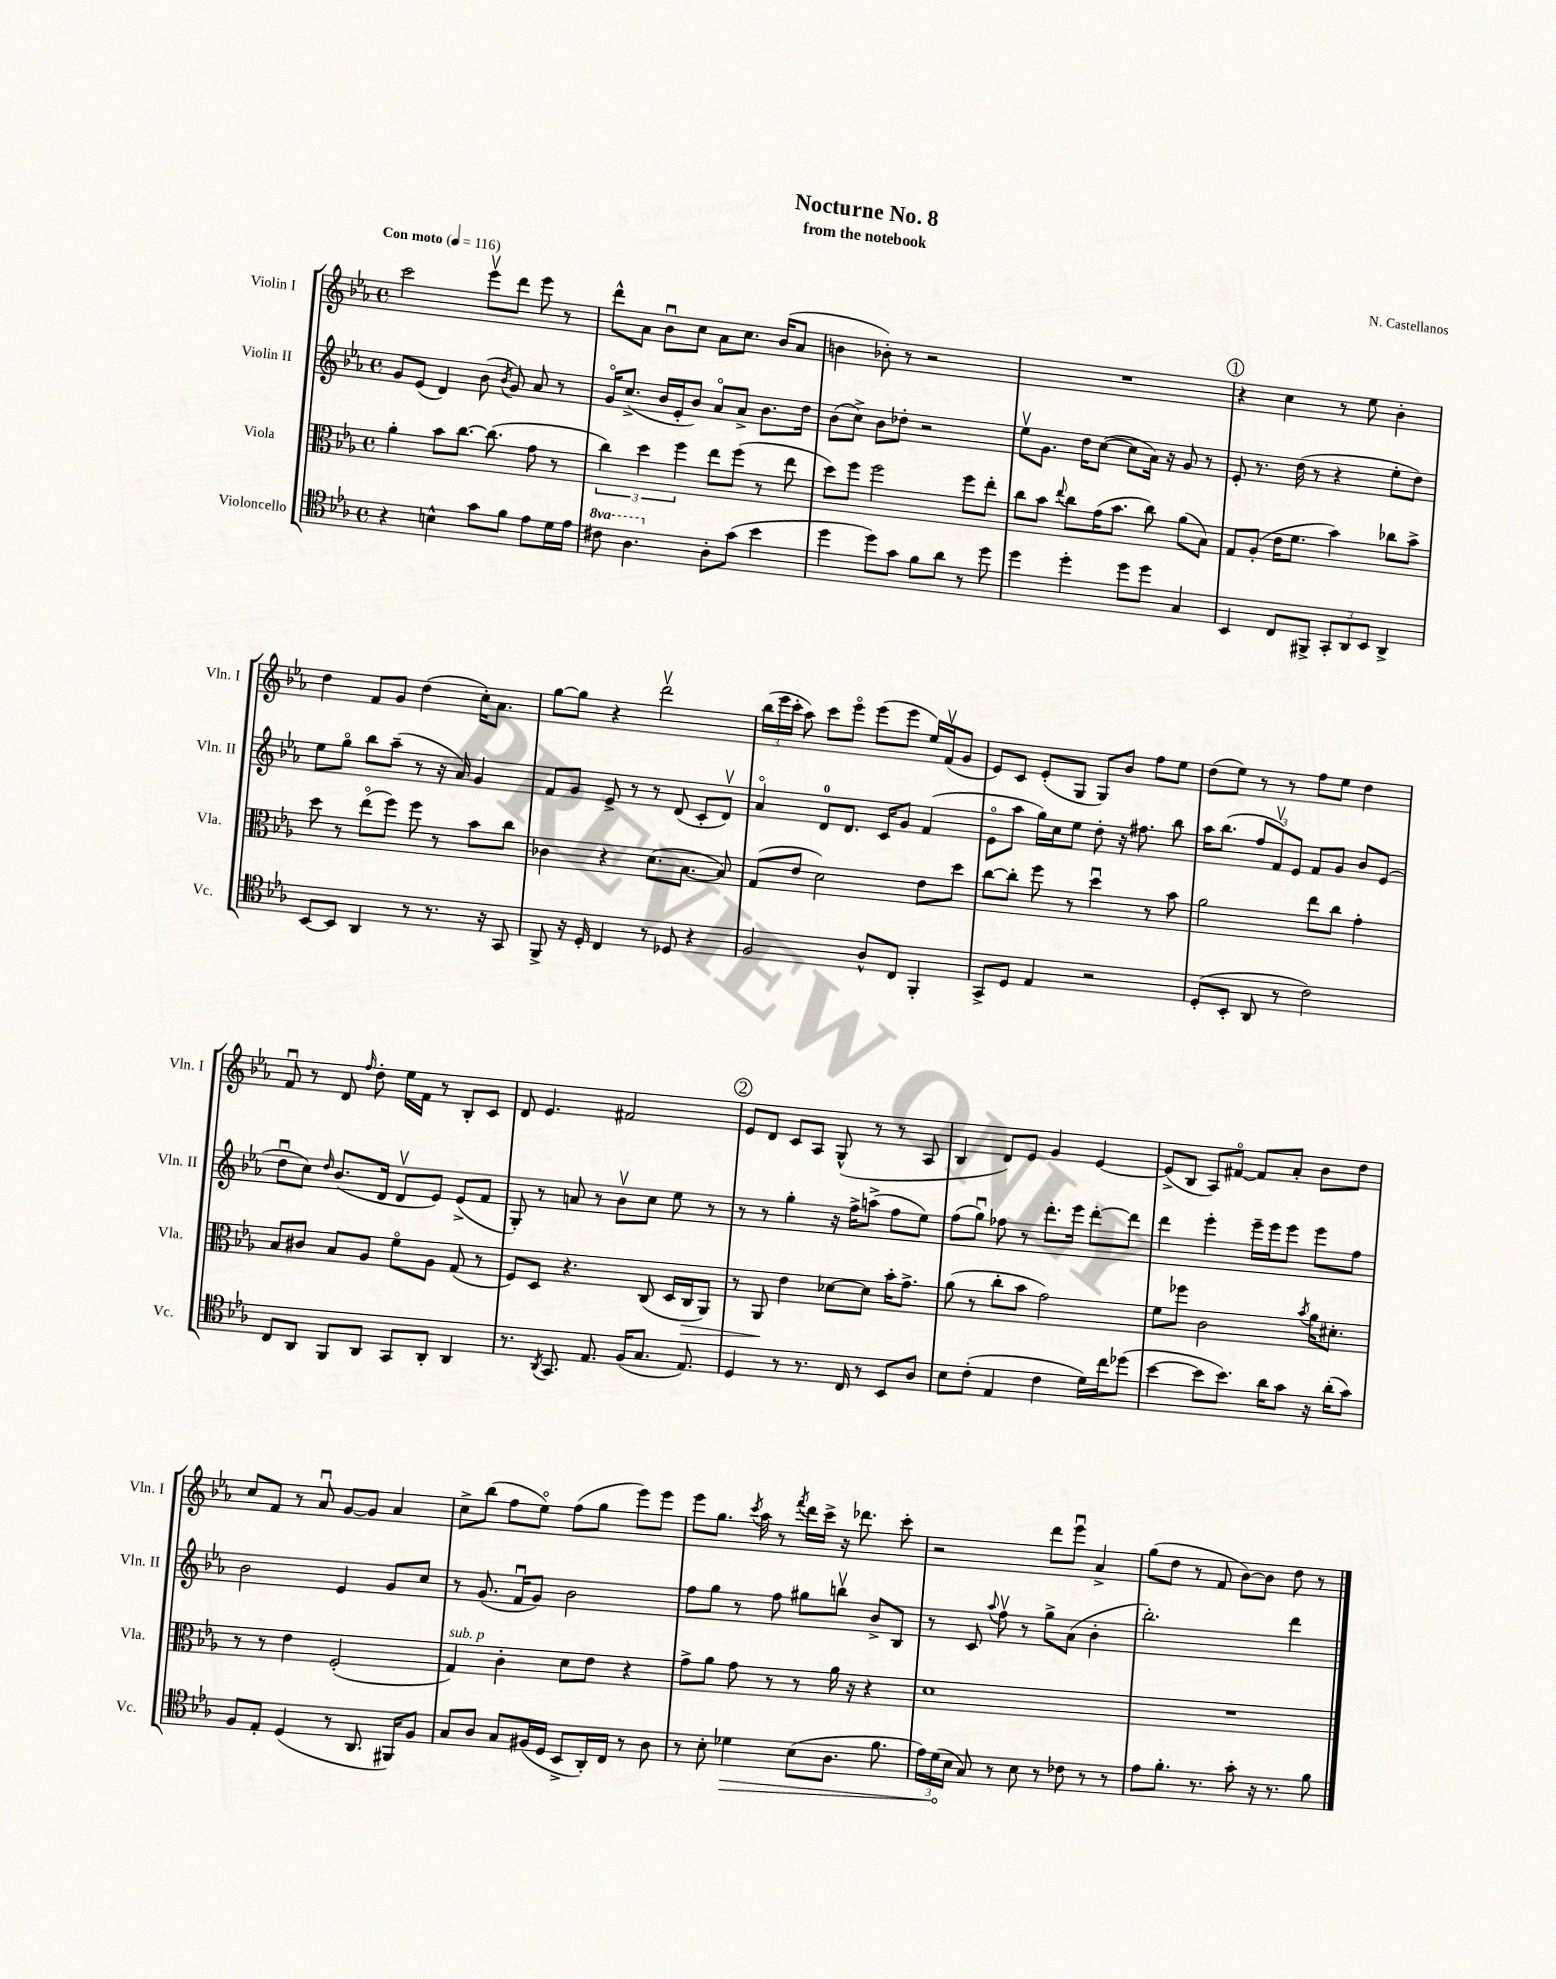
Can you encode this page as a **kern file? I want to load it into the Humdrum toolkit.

**kern	**dynam	**kern	**dynam	**kern	**kern
*part4	*part4	*part3	*part3	*part2	*part1
*staff4	*staff4	*staff3	*staff3	*staff2	*staff1
*I"Violoncello	*	*I"Viola	*	*I"Violin II	*I"Violin I
*I'Vc.	*	*I'Vla.	*	*I'Vln. II	*I'Vln. I
*clefC4	*	*clefC3	*	*clefG2	*clefG2
*k[b-e-a-]	*	*k[b-e-a-]	*	*k[b-e-a-]	*k[b-e-a-]
*M4/4	*	*M4/4	*	*M4/4	*M4/4
*met(c)	*	*met(c)	*	*met(c)	*met(c)
*MM116	*	*MM116	*	*MM116	*MM116
=1	=1	=1	=1	=1	=1
!	!	!	!	!	!LO:TX:a:B:t=Con moto
4r	.	4a-'\	.	8g/L	2ccc\
.	.	.	.	(8e-/J	.
4Bn^^\	.	8b-\L	.	4d/)	.
.	.	[8.cc\J	.	.	.
8g\L	.	.	.	(8b-\	8eee-v\L
.	.	(8.cc\]	.	.	.
.	.	.	.	8qb-/	.
8f\J	.	.	.	8g/)	8ddd\J
8e-\L	.	8g\	.	8a-/	8eee-\
16d\L	.	8r	.	8r	8r
16e-\JJ	.	.	.	.	.
=2	=2	=2	=2	=2	=2
*8va	*	*	*	*	*
8cc#X\	.	6cc\)	.	16g/KL	8ddd^^\L
.	.	.	.	(8.cc^/J	.
4.a-\	.	.	.	.	8a-\J
.	.	6dd\	.	.	.
.	.	.	.	16b-/LL	8b-u\L
.	.	.	.	16e-'/J	.
.	.	6ff\	.	.	.
.	.	.	.	8b-/J)	8cc\J
*X8va	*	*	*	*	*
8A-'\L	.	8ee-\L	.	8a-/L	8a-\L
(8g\J	.	(8ff\J	.	8a-^/J	8.cc\J
4b-\	.	8r	.	8.b-\L	.
.	.	.	.	.	(16b-/KL
.	.	8ee-\	.	.	8a-/J
.	.	.	.	16dd\Jk	.
=3	=3	=3	=3	=3	=3
4dd\	.	8dd\L)	.	(8b-\L	4bn\
.	.	8ff\J	.	8cc^\J)	.
8dd\L)	.	2ff\	.	8b-\L	8b-X'\)
8g\J	.	.	.	8dd-X'\J	8r
8f\L	.	.	.	2r	2r
8a-\J	.	.	.	.	.
8r	.	8ff\L	.	.	.
8dd\	.	8ee-'\J	.	.	.
=4	=4	=4	=4	=4	=4
4dd\	.	8cc\L	.	8ee-v\L	1r
.	.	8b-\J	.	8.g\J	.
.	.	8qqee-/	.	.	.
4dd'\	.	8cc\L	.	.	.
.	.	.	.	16dd\KL	.
.	.	(16g\K	.	([8cc\J	.
.	.	8.b-\J	.	.	.
8dd\L	.	.	.	8cc\L]	.
8dd\J	.	8cc\)	.	16a-\Jk)	.
.	.	.	.	16r	.
4G/	.	(8a-\L	.	8g/	.
.	.	8B-\J)	.	8r	.
!!LO:REH:place=s1:t=1
=5	=5	=5	=5	=5	=5
4BB-/	.	8G/L	.	8e-'/	4r
.	.	(8A-'/J	.	8.r	.
8C/L	.	16e-\KL	.	.	4cc\
.	.	8.f\J	.	(16dd\	.
8FF#X^/J	.	.	.	8r	.
12GG'/L	.	4b-\)	.	4r	8r
12AA-/	.	.	.	.	.
.	.	.	.	.	8ee-\
12BB-/J	.	.	.	.	.
4AA-^/	.	8cc-X\L	.	8ee-'\L	4b-'\
.	.	8b-^\J	.	8dd\J)	.
!!LO:LB:g=z
=6	=6	=6	=6	=6	=6
[8BB-/L	.	8dd\	.	8ee-\L	4dd\
8BB-/J]	.	8r	.	8gg\J	.
4AA-/	.	(8ee-\L	.	8bb-\L	8f/L
.	.	8ff\J)	.	(8aa-~\J	8g/J
8r	.	8ff\	.	8r	(4dd\
8.r	.	8r	.	16r	.
.	.	.	.	16a-/)	.
.	.	8b-\L	.	4g/	16cc'\KL)
16r	.	.	.	.	8.a-\J
8GG/	.	8cc\J	.	.	.
=7	=7	=7	=7	=7	=7
8FF^/	.	4c-X\	.	8f/L	[8gg\L
16r	.	.	.	8g/J	8gg\J]
16D'/	.	.	.	.	.
4C/	.	4r	.	8e-^/	4r
.	.	.	.	8r	.
8r	.	(8.d\L	.	8r	2dddv\
8D-X/	.	.	.	(8d/	.
.	.	[8.B-\J	.	.	.
4r	.	.	.	8c'/L	.
.	.	8B-/])	.	8dv/J)	.
=8	=8	=8	=8	=8	=8
2F/	.	(8G/L	.	4a-/	(24bb-\LL
.	.	.	.	.	24eee-\
.	.	.	.	.	24ccc'\JJ
.	.	8e-/J	.	.	8aa-\)
.	.	2d\)	.	8d/L	8ccc\L
.	.	.	.	8.d/J	8eee-\J
8A-^^/L	.	.	.	.	(8eee-\L
.	.	.	.	16c/KL	.
8C/J	.	.	.	8g/J	8eee-\J
4FF'/	.	8e-\L	.	(4f/	16ee-/LL)
.	.	.	.	.	(16fv/J
.	.	8dd\J	.	.	8g/J
=9	=9	=9	=9	=9	=9
8GG^/L	.	[8cc\L	.	8e-\L	8e-/L)
8D/J	.	8cc'\J]	.	8aa-\J	8c/J
4E-/	.	8ff\	.	16gg\LL)	(8e-'/L
.	.	.	.	16cc\J	.
.	.	8r	.	8ee-\J	8G/J
2r	.	4ddu\	.	8dd'\	8G/L)
.	.	.	.	16r	8b-/J
.	.	.	.	8.ff#X\	.
.	.	8r	.	.	8ff\L
.	.	8b-\	.	8bb-\	8ee-\J
=10	=10	=10	=10	=10	=10
(8D'/L	.	2a-\	.	16aa-\KL	(8dd\L
.	.	.	.	(8.bb-\J	.
8BB-'/J	.	.	.	.	8ee-\J)
8AA-/	.	.	.	12ff/L	8r
.	.	.	.	12fv/)	.
8r	.	.	.	.	8r
.	.	.	.	12e-/J	.
2c\)	.	8ee-\L	.	8f/L	8ff\L
.	.	8cc\J	.	8g/J	8ee-\J
.	.	4g'\	.	8b-/L	4dd\
.	.	.	.	(8e-/J	.
!!LO:LB:g=z
=11	=11	=11	=11	=11	=11
8C/L	.	8B-/L	.	8ddu\L	8fu/
8AA-/J	.	8c#X/J	.	8cc\J)	8r
.	.	.	.	16qqdd/	.
8FF/L	.	8B-/L	.	(8.b-/L	8d/
.	.	.	.	.	16qqff/
8AA-/J	.	8A-/J	.	.	8dd'\
.	.	.	.	16d/Jk	.
8GG/L	.	8f\L	.	8dv/L	16ee-\LL
.	.	.	.	.	16f\JJ
8AA-'/J	.	8A-\J	.	8e-/J)	8r
4AA-/	.	(8G/	.	(8e-^/L	8B-'/L
.	.	8r	.	8f/J	8c/J
=12	=12	=12	=12	=12	=12
8.r	.	8F/L)	.	8G'/)	8d/
.	.	8D/J	.	8r	4.e-/
8qAA-/	.	.	.	.	.
8.GG/	.	.	.	.	.
.	.	4.r	.	8an/	.
8.E-/	.	.	.	8r	.
.	.	.	.	8b-v\L	2f#X/
(16F/KL	.	.	.	.	.
8.G/J	.	(8C/	.	8cc\J	.
.	.	16D/LL	.	8ee-\	.
!	!	!	!LO:HP:b	!	!
8.E-/)	.	16C/J	>	.	.
.	.	8AA-/J)	.	8r	.
!!LO:REH:place=s1:t=2
=13	=13	=13	=13	=13	=13
4D/	.	8r	.	8r	8e-/L
.	.	8AA-/	.	8r	8d/J
8r	.	4e-\	]	4gg'\	8c/L
8.r	.	.	.	.	8A-/J
.	.	[8d-X\L	.	16r	(8G^^/
16C/	.	.	.	16ff^\KL	.
8r	.	8d-\J]	.	(8aan^\J	8r
8BB-/L	.	16b-'\KL	.	8ff\L	8r
.	.	8.g^\J	.	.	.
8A-/J	.	.	.	8ee-\J)	8A-/
=14	=14	=14	=14	=14	=14
8B-\L	.	(8a-\	.	(8ff\L	4B-/
(8c'\J	.	8r	.	8ggu\J)	.
4E-/	.	8cc'\L	.	8ff-X\	8d/L)
.	.	8b-\J	.	8r	8e-/J
4c\	.	2g\)	.	8.ddd'\L	4g/
.	.	.	.	16eee-\Jk	.
16d\LL)	.	.	.	[8ddd'\L	[4e-/
16cc\J	.	.	.	.	.
(8dd-X\J	.	.	.	8ddd\J]	.
=15	=15	=15	=15	=15	=15
[4b-\	.	8f\L	.	4ddd\	(8e-^/L]
.	.	8ff-X\J	.	.	8B-/J
8b-\L]	.	2c\	.	4eee-'\	8A-/L)
8.b-\J)	.	.	.	.	[8f#X/J
.	.	.	.	16eee-~\LL	8f#/L]
16a-\KL	.	.	.	16eee-\J	.
8g\J	.	.	.	8eee-\J	8a-'/J
.	.	8qb-/	.	.	.
16r	.	16a-\KL	.	8eee-\L	8b-\L
(16a-'\KL	.	8.d#X'\J	.	.	.
8g\J)	.	.	.	8ff\J	8dd\J
!!LO:LB:g=z
=16	=16	=16	=16	=16	=16
8F/L	.	8r	.	2b-\	8cc/L
8E-'/J	.	8r	.	.	8f/J
(4D/	.	4e-\	.	.	8r
.	.	.	.	.	8a-u/
8r	.	(2F'/	.	4e-/	[8g/L
8.AA-/	.	.	.	.	8g/J]
.	.	.	.	8g/L	4a-/
16FF#X/KL)	.	.	.	.	.
8F/J	.	.	.	8cc/J	.
=17	=17	=17	=17	=17	=17
!	!	!LO:TX:a:i:t=sub. p	!	!	!
8G/L	.	4G/)	.	8r	8cc^\L
8A-/J	.	.	.	(8.g/	(8bb-\J
8G/L	.	4c'\	.	.	8ff\L
.	.	.	.	16fu/KL	.
(16F#X/L	.	.	.	8g/J)	8ee-\J)
16D/JJ	.	.	.	.	.
8BB-^/L	.	8d\L	.	2b-\	(8ff\L
16AA-'/L)	.	8e-\J	.	.	8gg\J
16C/JJ	.	.	.	.	.
8r	.	4r	.	.	8eee-\L)
8A-\	.	.	.	.	8eee-\J
=18	=18	=18	=18	=18	=18
8r	.	8g^\L	.	8ff\L	8eee-\L
8B-'\	.	8a-\J	.	8gg\J	8.gg\J
!	!LO:HP:b	!	!	!	!
4d-X\	>	8g\	.	8r	.
.	.	.	.	.	8qccc/
.	.	.	.	.	16aa-\
.	.	8r	.	8ff\	8r
.	.	.	.	.	8qfff/
(8B-\L	.	8r	.	8gg#X\L	16ddd\LL
.	.	.	.	.	16ccc^\JJ
8.A-\J	.	16a-\	.	8bbnv\J	16r
.	.	16r	.	.	8.ddd-X\
.	.	4r	.	8b-^/L	.
8.f\	.	.	.	.	.
.	.	.	.	8B-/J	8ccc'\
=19	=19	=19	=19	=19	=19
24e-\LL)	.	1d	.	8r	2r
(24d\	.	.	.	.	.
24B-\JJ	]	.	.	.	.
8G/)	.	.	.	8c/	.
.	.	.	.	8qqaa-/	.
8r	.	.	.	8ffv\	.
8B-\	.	.	.	8r	.
8r	.	.	.	8gg^\L	8ddd\L
8c-X\	.	.	.	(8a-\J	8eee-u\J
8r	.	.	.	4b-'\	4a-^/
8r	.	.	.	.	.
=20	=20	=20	=20	=20	=20
8e-\L	.	1r	.	2.bb-'\)	(8gg\L
8.f'\J	.	.	.	.	8dd\J
.	.	.	.	.	8r
8.r	.	.	.	.	.
.	.	.	.	.	8f/
8g'\	.	.	.	.	[8b-\L)
16r	.	.	.	.	8b-\J]
8.r	.	.	.	.	.
.	.	.	.	4ddd\	8dd\
8f\	.	.	.	.	8r
==	==	==	==	==	==
*-	*-	*-	*-	*-	*-
